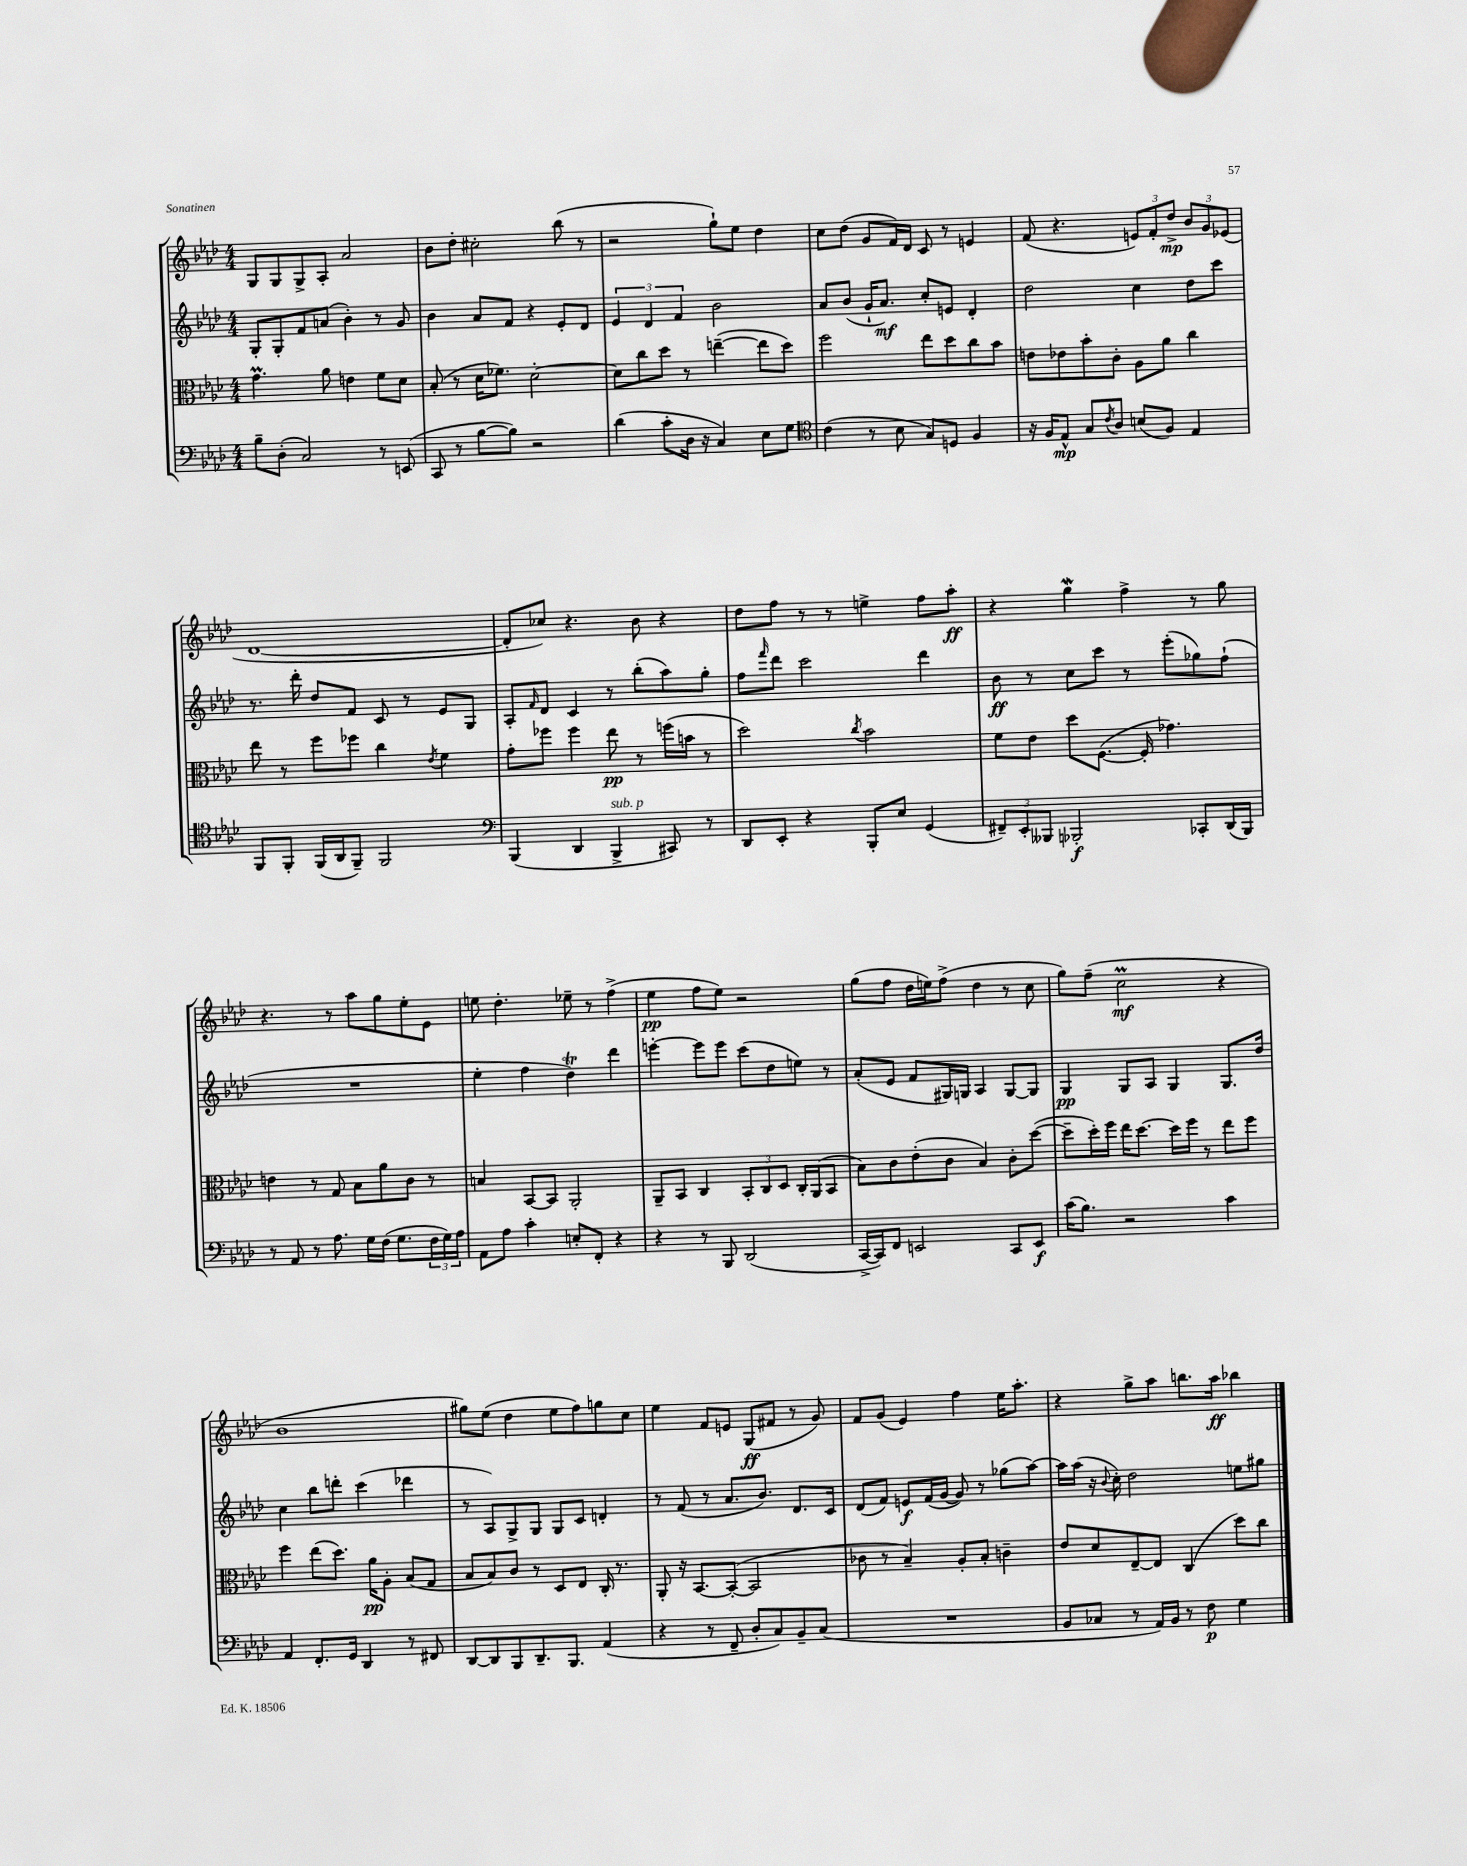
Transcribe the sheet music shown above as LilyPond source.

<<
\new StaffGroup <<
\new Staff = "s0" {
    \clef treble \key aes \major \numericTimeSignature \time 4/4
    g8 g8 g8-> aes8-. aes'2 |
    bes'8 des''8-. cis''2-. bes''8( r8 |
    r2 g''8-!) ees''8 des''4 |
    c''8 des''8( g'8 f'16) des'16 c'8 r8 e'4 |
    f'8( r4. \tuplet 3/2 { e'8) f'8-. des''8->\mp } \tuplet 3/2 { bes'8 g'8 ees'8( } |
    des'1~ |
    des'8-. ces''8) r4. bes'8 r4 |
    des''8 f''8 r8 r8 e''4-> f''8 aes''8-.\ff |
    r4 g''4\mordent f''4-> r8 g''8 |
    r4. r8 aes''8 g''8 ees''8-. ees'8 |
    e''8 des''4.-. ees''8-- r8 f''4->( |
    ees''4\pp f''8 ees''8) r2 |
    g''8( f''8 des''16 e''16) f''8->( des''4 r8 c''8 |
    g''8) f''8--( c''2\prall\mf r4 |
    bes'1 |
    gis''8) ees''8( des''4 ees''8 f''8) g''8 c''8 |
    ees''4 f'8 e'8 g8\ff( fis'8 r8 g'8) |
    f'8 g'8( ees'4) f''4 ees''16 aes''8.-. |
    r4 g''8-> aes''8 b''8. aes''16\ff bes''4 \bar "|." |
}
\new Staff = "s1" {
    \clef treble \key aes \major \numericTimeSignature \time 4/4
    g8-. g8-. f'8 a'8( bes'4-.) r8 g'8 |
    bes'4 aes'8 f'8 r4 ees'8-. des'8 |
    \tuplet 3/2 { ees'4 des'4 f'4 } bes'2 |
    aes'8 bes'8( g'16-! aes'8.\mf) c''8-. e'8 des'4-. |
    des''2 c''4 des''8 c'''8 |
    r8. des'''16-. des''8 f'8 c'8 r8 ees'8 g8 |
    aes8-. \grace { f'16 } des'8 c'4 r8 bes''8-.( aes''8) g''8-. |
    f''8 \grace { f'''16 } des'''8 c'''2 des'''4 |
    bes'8\ff r8 c''8 c'''8 r8 ees'''8-.( ges''8) f''8-!( |
    R1 |
    ees''4-. f''4 des''4\trill) des'''4 |
    e'''4~-. e'''8 e'''8 c'''8( des''8 e''8) r8 |
    aes'8-.( ees'8 f'8 gis16) g16 aes4 g8~ g8 |
    g4\pp g8 aes8 g4 g8. des''16 |
    c''4 bes''8 d'''8-. c'''4( des'''4 |
    r8 aes8) g8-> g8 g8 c'8 d'4-. |
    r8 f'8( r8 aes'8. bes'8.) des'8. c'16 |
    des'8( f'8) e'8\f f'16( g'16~ g'8) r8 ges''8( aes''8~) |
    aes''16 aes''16( r16 \appoggiatura { bes'8 } c''16-.) des''2 e''8 gis''8 \bar "|." |
}
\new Staff = "s2" {
    \clef alto \key aes \major \numericTimeSignature \time 4/4
    g'4.\prall aes'8 e'4 f'8 des'8 |
    bes8-.( r8 des'16 fes'8.) des'2~-. |
    des'8 c''8 des''8 r8 e''4~--( e''8 des''8) |
    f''2 ees''8 des''8 c''8 bes'8 |
    e'8 ees'8 bes'8-. c'8-. aes8 aes'8 c''4 |
    ees''8 r8 f''8 fes''8 c''4 \acciaccatura { ees'8 } f'4 |
    g'8-. fes''8 fes''4 ees''8\pp r8 f''16( b'16 r8 |
    des''2) \acciaccatura { c''8 } bes'2 |
    f'8 ees'8 des''8 f8.~( f16-. ges'4.) |
    e'4 r8 g8 bes8 aes'8 c'8 r8 |
    b4 bes,8~ bes,8 aes,2-. |
    aes,8-- bes,8 c4 \tuplet 3/2 { bes,8-. c8 des8 } c16-. aes,16( bes,8 |
    bes8) c'8 ees'8-.( c'8 bes4) c'8-. des''8~( |
    des''8-- des''16-.) f''16 ees''16 des''8.~ des''16 f''16 r8 ees''8 f''8 |
    f''4 ees''8( des''8.) aes'16\pp aes8-. bes8( g8 |
    bes8 bes8) c'8 r8 des8 ees8 c16-. r8. |
    aes,8-. r16 bes,8.~ bes,8~-.( bes,2 |
    ces'8 r8 bes4--) aes8-. bes8-. c'4-- |
    ees'8 des'8 ees8~-- ees8 c4( des''8) c''8 \bar "|." |
}
\new Staff = "s3" {
    \clef bass \key aes \major \numericTimeSignature \time 4/4
    bes8-- des8-.( c2) r8 e,8( |
    c,8 r8 bes8~ bes8) r2 |
    des'4( c'8-. des16 r16 c4) ees8 g8 |
    \clef tenor c'4( r8 bes8 g8) d8 f4 |
    r16 f16 ees8-^\mp g8 \acciaccatura { c'8 } aes8 b8( f8) ees4 |
    f,8 f,8-. f,16( aes,16 f,8--) f,2 |
    \clef bass bes,,4( des,4 bes,,4->^\markup { \italic "sub. p" } cis,8) r8 |
    des,8 ees,8-. r4 bes,,8-. ees8 g,4( |
    \tuplet 3/2 { fis,8--) ees,8-. beses,,8 } bes,,2-.\f ces,8-. des,16( bes,,16) |
    r8 aes,8 r8 aes8. g16 f16( g8. \tuplet 3/2 { f16 g16) aes16 } |
    aes,8 aes8 c'4-. e8-. f,8-. r4 |
    r4 r8 bes,,8 des,2( |
    c,16~-> c,16) f,8 e,2 c,8 e,8\f |
    c'16( bes8.) r2 c'4 |
    aes,4 f,8.-. g,16 des,4 r8 fis,8 |
    des,8~ des,8 bes,,8 des,8.-- bes,,8. aes,4( |
    r4 r8 f,8-- des8-. c8) bes,8-- c8( |
    R1 |
    bes,8 ces8 r8 aes,16) bes,16 r8 f8\p g4 \bar "|." |
}
>>
>>
\layout { \context { \Score \remove "Bar_number_engraver" } }
